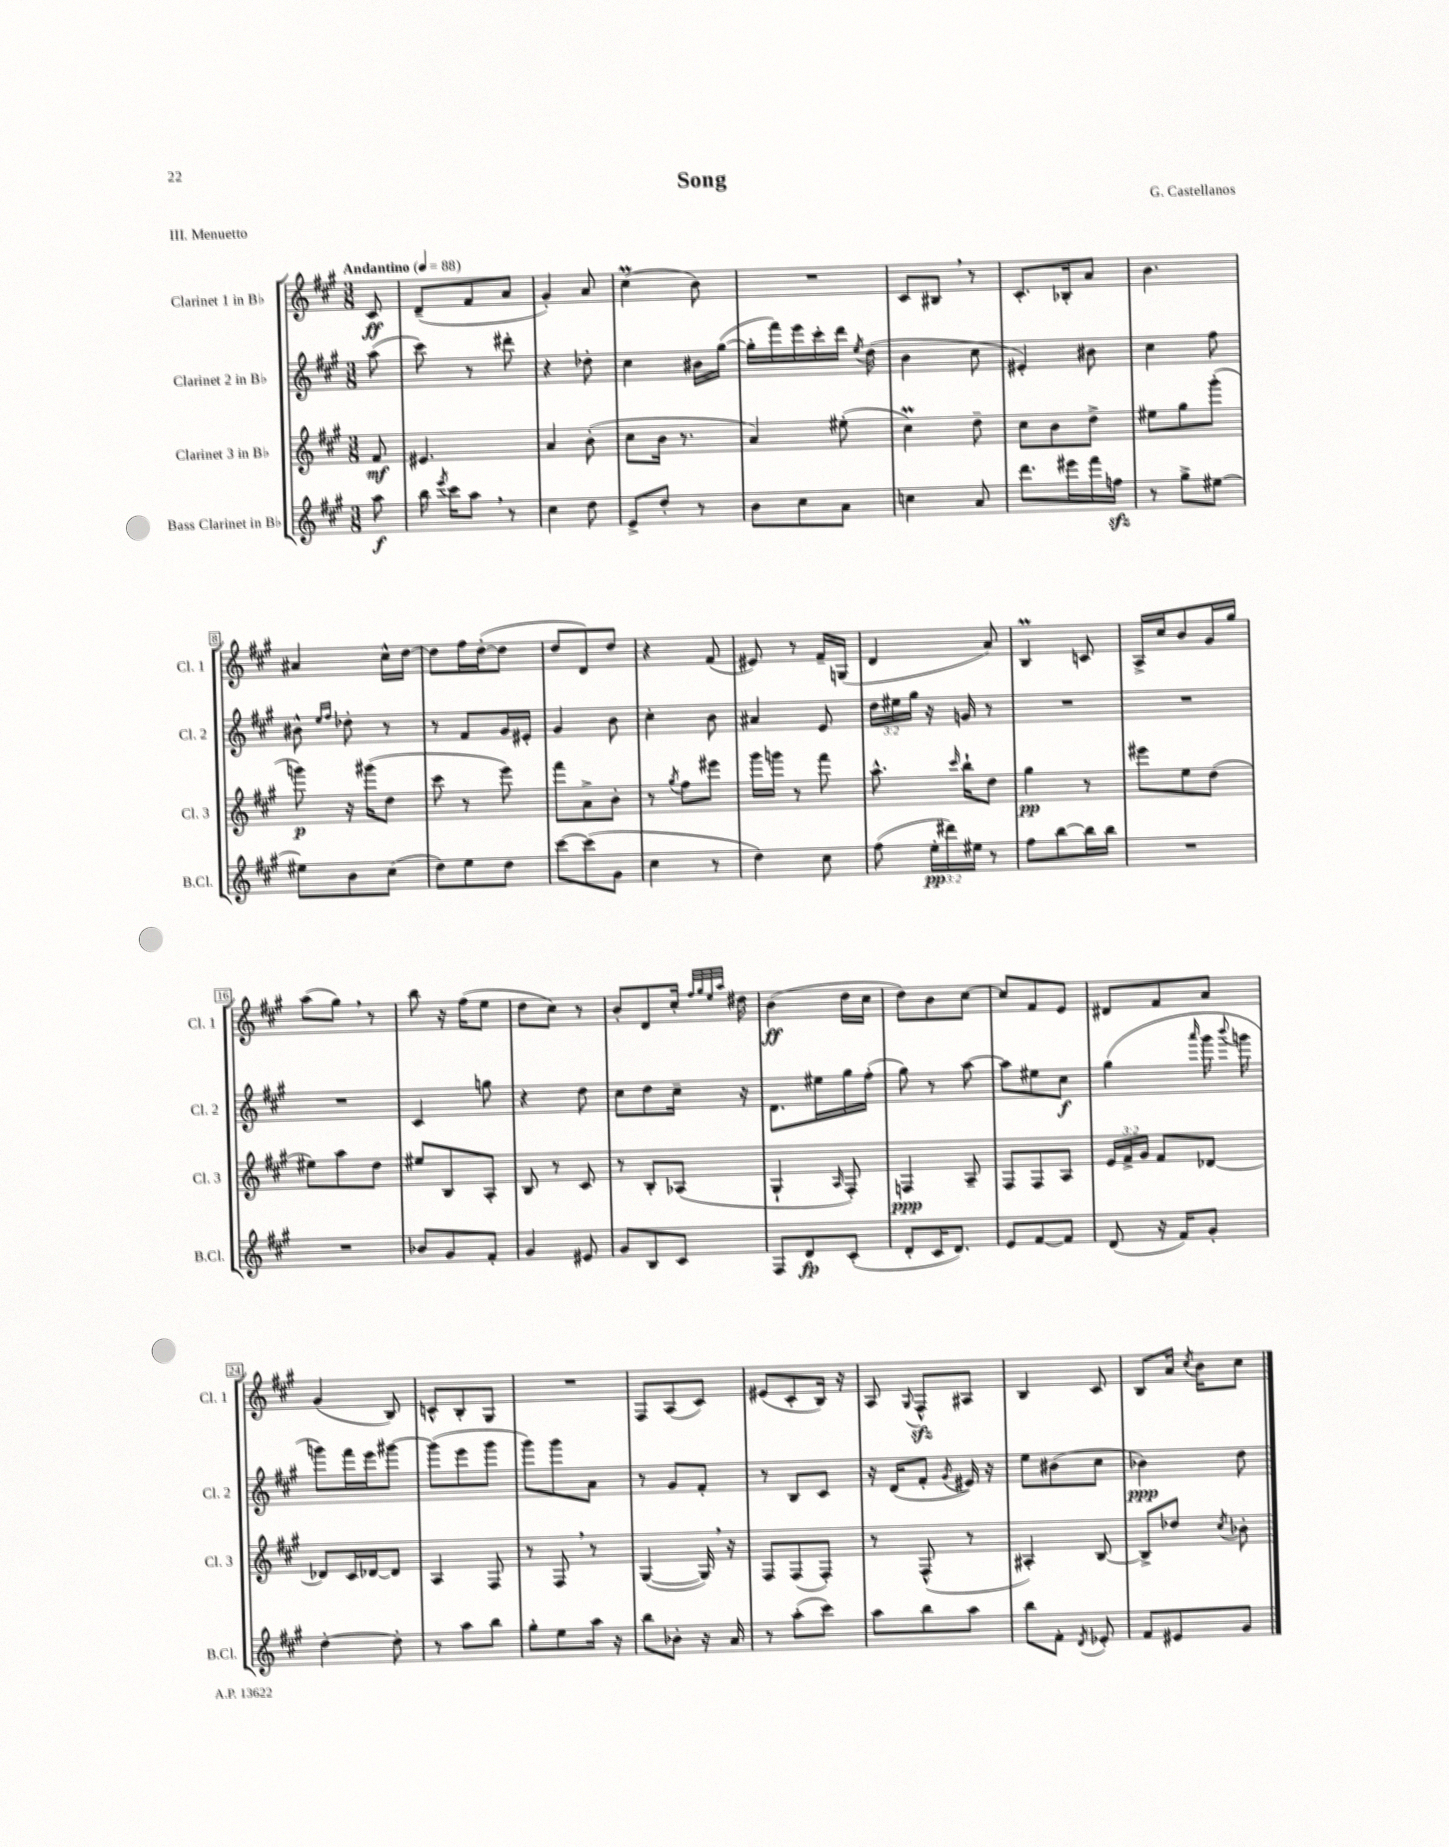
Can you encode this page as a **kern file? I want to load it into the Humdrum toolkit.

**kern	**dynam	**kern	**dynam	**kern	**dynam	**kern	**dynam
*part4	*part4	*part3	*part3	*part2	*part2	*part1	*part1
*staff4	*staff4	*staff3	*staff3	*staff2	*staff2	*staff1	*staff1
*I"Bass Clarinet in B♭	*	*I"Clarinet 3 in B♭	*	*I"Clarinet 2 in B♭	*	*I"Clarinet 1 in B♭	*
*I'B.Cl.	*	*I'Cl. 3	*	*I'Cl. 2	*	*I'Cl. 1	*
*clefG2	*	*clefG2	*	*clefG2	*	*clefG2	*
*k[f#c#g#]	*	*k[f#c#g#]	*	*k[f#c#g#]	*	*k[f#c#g#]	*
*M3/8	*	*M3/8	*	*M3/8	*	*M3/8	*
*MM88	*	*MM88	*	*MM88	*	*MM88	*
=	=	=	=	=	=	=	=
!	!	!	!	!	!	!LO:TX:a:B:t=Andantino	!
8aa\	f	8f#/	mf	(8aa\	.	8c#/	ff
=1	=1	=1	=1	=1	=1	=1	=1
16bb\	.	4.e#X/	.	8ccc#\)	.	(8d~/L	.
8qeee/	.	.	.	.	.	.	.
16ccc#\KL	.	.	.	.	.	.	.
8aa,\J	.	.	.	8r	.	8f#/	.
8r	.	.	.	8ddd#X'\	.	8a/J	.
=2	=2	=2	=2	=2	=2	=2	=2
4cc#\	.	4a/	.	4r	.	4g#'/)	.
8dd\	.	(8b'\	.	8dd-X'\	.	8a/	.
=3	=3	=3	=3	=3	=3	=3	=3
8e^/L	.	8cc#\L	.	4cc#\	.	(4cc#m\	.
8dd'/J	.	16b\Jk	.	.	.	.	.
.	.	8.r	.	.	.	.	.
8r	.	.	.	16b#X\LL	.	8b\)	.
.	.	.	.	([16gg#\JJ	.	.	.
=4	=4	=4	=4	=4	=4	=4	=4
8b\L	.	4a/)	.	16gg#'\LL]	.	4.r	.
.	.	.	.	16fff#\)	.	.	.
8cc#\	.	.	.	16eee\	.	.	.
.	.	.	.	16ccc#'\	.	.	.
8a\J	.	(8ee#X'\	.	16ddd\JJ	.	.	.
.	.	.	.	8qee/	.	.	.
.	.	.	.	(16dd\	.	.	.
=5	=5	=5	=5	=5	=5	=5	=5
4ccn\	.	4cc#m\)	.	4b\	.	8c#/L	.
.	.	.	.	.	.	8B#X,/J	.
8a/	.	8dd~\	.	8cc#\	.	8r	.
=6	=6	=6	=6	=6	=6	=6	=6
8.ddd\L	.	8cc#\L	.	4e#X'/)	.	8.c#'/L	.
.	.	8b\	.	.	.	.	.
16eee#X\L	.	.	.	.	.	16B-X'/k	.
16fff#\	.	8dd^\J	.	8b#X\	.	8a/J	.
16ffnzz\JJ	.	.	.	.	.	.	.
=7	=7	=7	=7	=7	=7	=7	=7
8r	.	8ee#X\L	.	4cc#\	.	4.b\	.
8gg#^\L	.	8gg#\	.	.	.	.	.
[8ee#X\J	.	(8ggg#'\J	.	8ff#\	.	.	.
!!LO:LB:g=z
=8	=8	=8	=8	=8	=8	=8	=8
8ee#X\L]	.	8gggn\)	p	8b#X^^\	.	4a#X/	.
.	.	.	.	16qqee/LL	.	.	.
.	.	.	.	16qqff#/JJ	.	.	.
8b\	.	16r	.	8dd-X'\	.	.	.
.	.	(16ggg#X\KL	.	.	.	.	.
(8cc#\J	.	8dd\J	.	8r	.	16cc#^^\LL	.
.	.	.	.	.	.	[16dd\JJ	.
=9	=9	=9	=9	=9	=9	=9	=9
8dd\L)	.	8ccc#\	.	8r	.	8dd\L]	.
8ee\	.	8r	.	8f#/L	.	16ff#\L	.
.	.	.	.	.	.	([16dd'\J	.
8dd\J	.	8eee\)	.	16g#/L	.	8dd\J]	.
.	.	.	.	16e#X'/JJ	.	.	.
=10	=10	=10	=10	=10	=10	=10	=10
[8ccc#\L	.	8fff#\L	.	4g#/	.	8dd/L	.
(8ccc#\]	.	8a^\	.	.	.	8d/)	.
8g#\J	.	8b'\J	.	8b\	.	8dd/J	.
=11	=11	=11	=11	=11	=11	=11	=11
4cc#\	.	8r	.	4cc#'\	.	4r	.
.	.	8qgg#/	.	.	.	.	.
.	.	8ff#\L	.	.	.	.	.
8r	.	8eee#X\J	.	8b\	.	(8f#/	.
=12	=12	=12	=12	=12	=12	=12	=12
4dd\)	.	16ggg#\LL	.	4a#X/	.	8e#X/)	.
.	.	16gggn\JJ	.	.	.	.	.
.	.	8r	.	.	.	8r	.
8cc#\	.	8fff#\	.	8e/	.	16f#~/LL	.
.	.	.	.	.	.	(16Gn/JJ	.
=13	=13	=13	=13	=13	=13	=13	=13
(8ff#\	.	8.aa^^\	.	24dd\LL	.	4d/	.
.	.	.	.	24ee#X\	.	.	.
.	.	.	.	24gg#\JJ	.	.	.
24ee'\LL	pp	.	.	16r	.	.	.
24ddd#X\)	.	.	.	.	.	.	.
.	.	16qqccc#/	.	.	.	.	.
.	.	16bb`\KL	.	16gn/	.	.	.
24ee#X\JJ	.	.	.	.	.	.	.
8r	.	8dd\J	.	8r	.	8a/)	.
=14	=14	=14	=14	=14	=14	=14	=14
8ff#\L	.	4gg#\	pp	4.r	.	4BM/	.
[8bb\	.	.	.	.	.	.	.
16bb\L]	.	8r	.	.	.	8cn/	.
16bb\JJ	.	.	.	.	.	.	.
=15	=15	=15	=15	=15	=15	=15	=15
4.r	.	8eee#X\L	.	4.r	.	16A^/LL	.
.	.	.	.	.	.	16cc#/J	.
.	.	8ee\	.	.	.	8b/	.
.	.	(8dd\J	.	.	.	16g#/L	.
.	.	.	.	.	.	16gg#/JJ	.
!!LO:LB:g=z
=16	=16	=16	=16	=16	=16	=16	=16
4.r	.	8ee#X\L)	.	4.r	.	(8aa\L	.
.	.	8aa\	.	.	.	8gg#,\J)	.
.	.	8dd\J	.	.	.	8r	.
=17	=17	=17	=17	=17	=17	=17	=17
8b-X/L	.	8ee#X/L	.	4c#/	.	8bb\	.
8g#/	.	8B/	.	.	.	16r	.
.	.	.	.	.	.	(16ff#\KL	.
8f#'/J	.	8A'/J	.	8ggn\	.	8ee\J	.
=18	=18	=18	=18	=18	=18	=18	=18
4g#/	.	8B/	.	4r	.	8dd\L	.
.	.	8r	.	.	.	8cc#\J)	.
8e#X/	.	8c#/	.	8dd\	.	8r	.
=19	=19	=19	=19	=19	=19	=19	=19
8g#/L	.	8r	.	8cc#\L	.	8b'/L	.
8B/	.	8B'/L	.	8dd\	.	8d/	.
8c#/J	.	(8A-X/J	.	16cc#~\Jk	.	16cc#'/Jk	.
.	.	.	.	.	.	32qqff#/LLL	.
.	.	.	.	.	.	32qqgg#/	.
.	.	.	.	.	.	32qqee/	.
.	.	.	.	.	.	32qqaa/JJJ	.
.	.	.	.	16r	.	16dd#X\	.
=20	=20	=20	=20	=20	=20	=20	=20
8F#/L	.	4G#`/	.	8.d\L	.	(4b\	ff
8d/	fp	.	.	.	.	.	.
.	.	.	.	16ee#X\L	.	.	.
.	.	16qqA/	.	.	.	.	.
(8c#'/J	.	8F#'/)	.	16gg#\	.	16dd\LL	.
.	.	.	.	(16ff#'\JJ	.	16cc#\JJ	.
=21	=21	=21	=21	=21	=21	=21	=21
8d'/L	.	4Fn/	ppp	8gg#\)	.	8dd\L)	.
16c#/K	.	.	.	8r	.	8b\	.
8.d/J)	.	.	.	.	.	.	.
.	.	8A~/	.	[8aa\	.	[8cc#\J	.
=22	=22	=22	=22	=22	=22	=22	=22
8e/L	.	8F#/L	.	8aa\L]	.	8cc#/L]	.
[8f#/	.	8F#/	.	8ee#X\	.	8f#/	.
8f#/J]	.	8A/J	.	8cc#\J	f	8e/J	.
=23	=23	=23	=23	=23	=23	=23	=23
(8d/	.	24e/LL	.	(4gg#\	.	8d#X/L	.
.	.	24f#^/	.	.	.	.	.
.	.	24g#/JJ	.	.	.	.	.
16r	.	8f#/L	.	.	.	8f#/	.
16f#/KL)	.	.	.	.	.	.	.
.	.	.	.	16qqaaa/	.	.	.
8g#'/J	.	[8d-X/J	.	16ggg#\	.	8a/J	.
.	.	.	.	8qqbbb/	.	.	.
.	.	.	.	16gggn\	.	.	.
!!LO:LB:g=z
=24	=24	=24	=24	=24	=24	=24	=24
[4dd'\	.	8d-X/L]	.	8gggn\L)	.	(4g#/	.
.	.	16c#/L	.	16fff#\L	.	.	.
.	.	[16d-X/J	.	16eee\J	.	.	.
8dd'\]	.	8d-/J]	.	[8ggg#X\J	.	8B/)	.
=25	=25	=25	=25	=25	=25	=25	=25
8r	.	4A/	.	(8ggg#\L]	.	8cn^^/L	.
8aa\L	.	.	.	8eee\	.	8B'/	.
8bb\J	.	8F#/	.	8ggg#\J	.	8G#/J	.
=26	=26	=26	=26	=26	=26	=26	=26
8gg#'\L	.	8r	.	8ggg#\L)	.	4.r	.
8ee\	.	8F#,/	.	8ggg#\	.	.	.
16aa\Jk	.	8r	.	8a\J	.	.	.
16r	.	.	.	.	.	.	.
=27	=27	=27	=27	=27	=27	=27	=27
8bb\L	.	([4G#/	.	8r	.	8F#/L	.
8b-X'\J	.	.	.	8g#/L	.	(8A/	.
16r	.	16G#,/])	.	8f#'/J	.	8c#/J)	.
16a/	.	16r	.	.	.	.	.
=28	=28	=28	=28	=28	=28	=28	=28
8r	.	8F#/L	.	8r	.	(8e#X/L	.
(8aa'\L	.	(8F#/	.	8B/L	.	8c#'/	.
8ccc#\J)	.	8F#'/J)	.	8c#/J	.	16B/Jk)	.
.	.	.	.	.	.	16r	.
=29	=29	=29	=29	=29	=29	=29	=29
8aa\L	.	8r	.	16r	.	8A/	.
.	.	.	.	(16d/KL	.	.	.
.	.	.	.	.	.	8qqG#/	.
8bb\	.	(8F#^^/	.	8f#'/J	.	8F#zz^^/L	.
.	.	.	.	8qg#/	.	.	.
8aa\J	.	8r	.	16e#X/)	.	8A#X/J	.
.	.	.	.	16r	.	.	.
=30	=30	=30	=30	=30	=30	=30	=30
8bb\L	.	4A#X'/)	.	8ee\L	.	4B/	.
8f#'\J	.	.	.	(8b#X\	.	.	.
8qd/	.	.	.	.	.	.	.
8e-X'/	.	[8B/	.	8cc#\J	.	8c#/	.
=31	=31	=31	=31	=31	=31	=31	=31
8f#/L	.	8B^/L]	.	4b-X\)	ppp	8B/L	.
8e#X/	.	8dd-X/J	.	.	.	16a/Jk	.
.	.	.	.	.	.	8qcc#/	.
.	.	.	.	.	.	16b\KL	.
.	.	8qcc#/	.	.	.	.	.
8g#/J	.	8b-X'\	.	8dd\	.	8cc#\J	.
==	==	==	==	==	==	==	==
*-	*-	*-	*-	*-	*-	*-	*-
